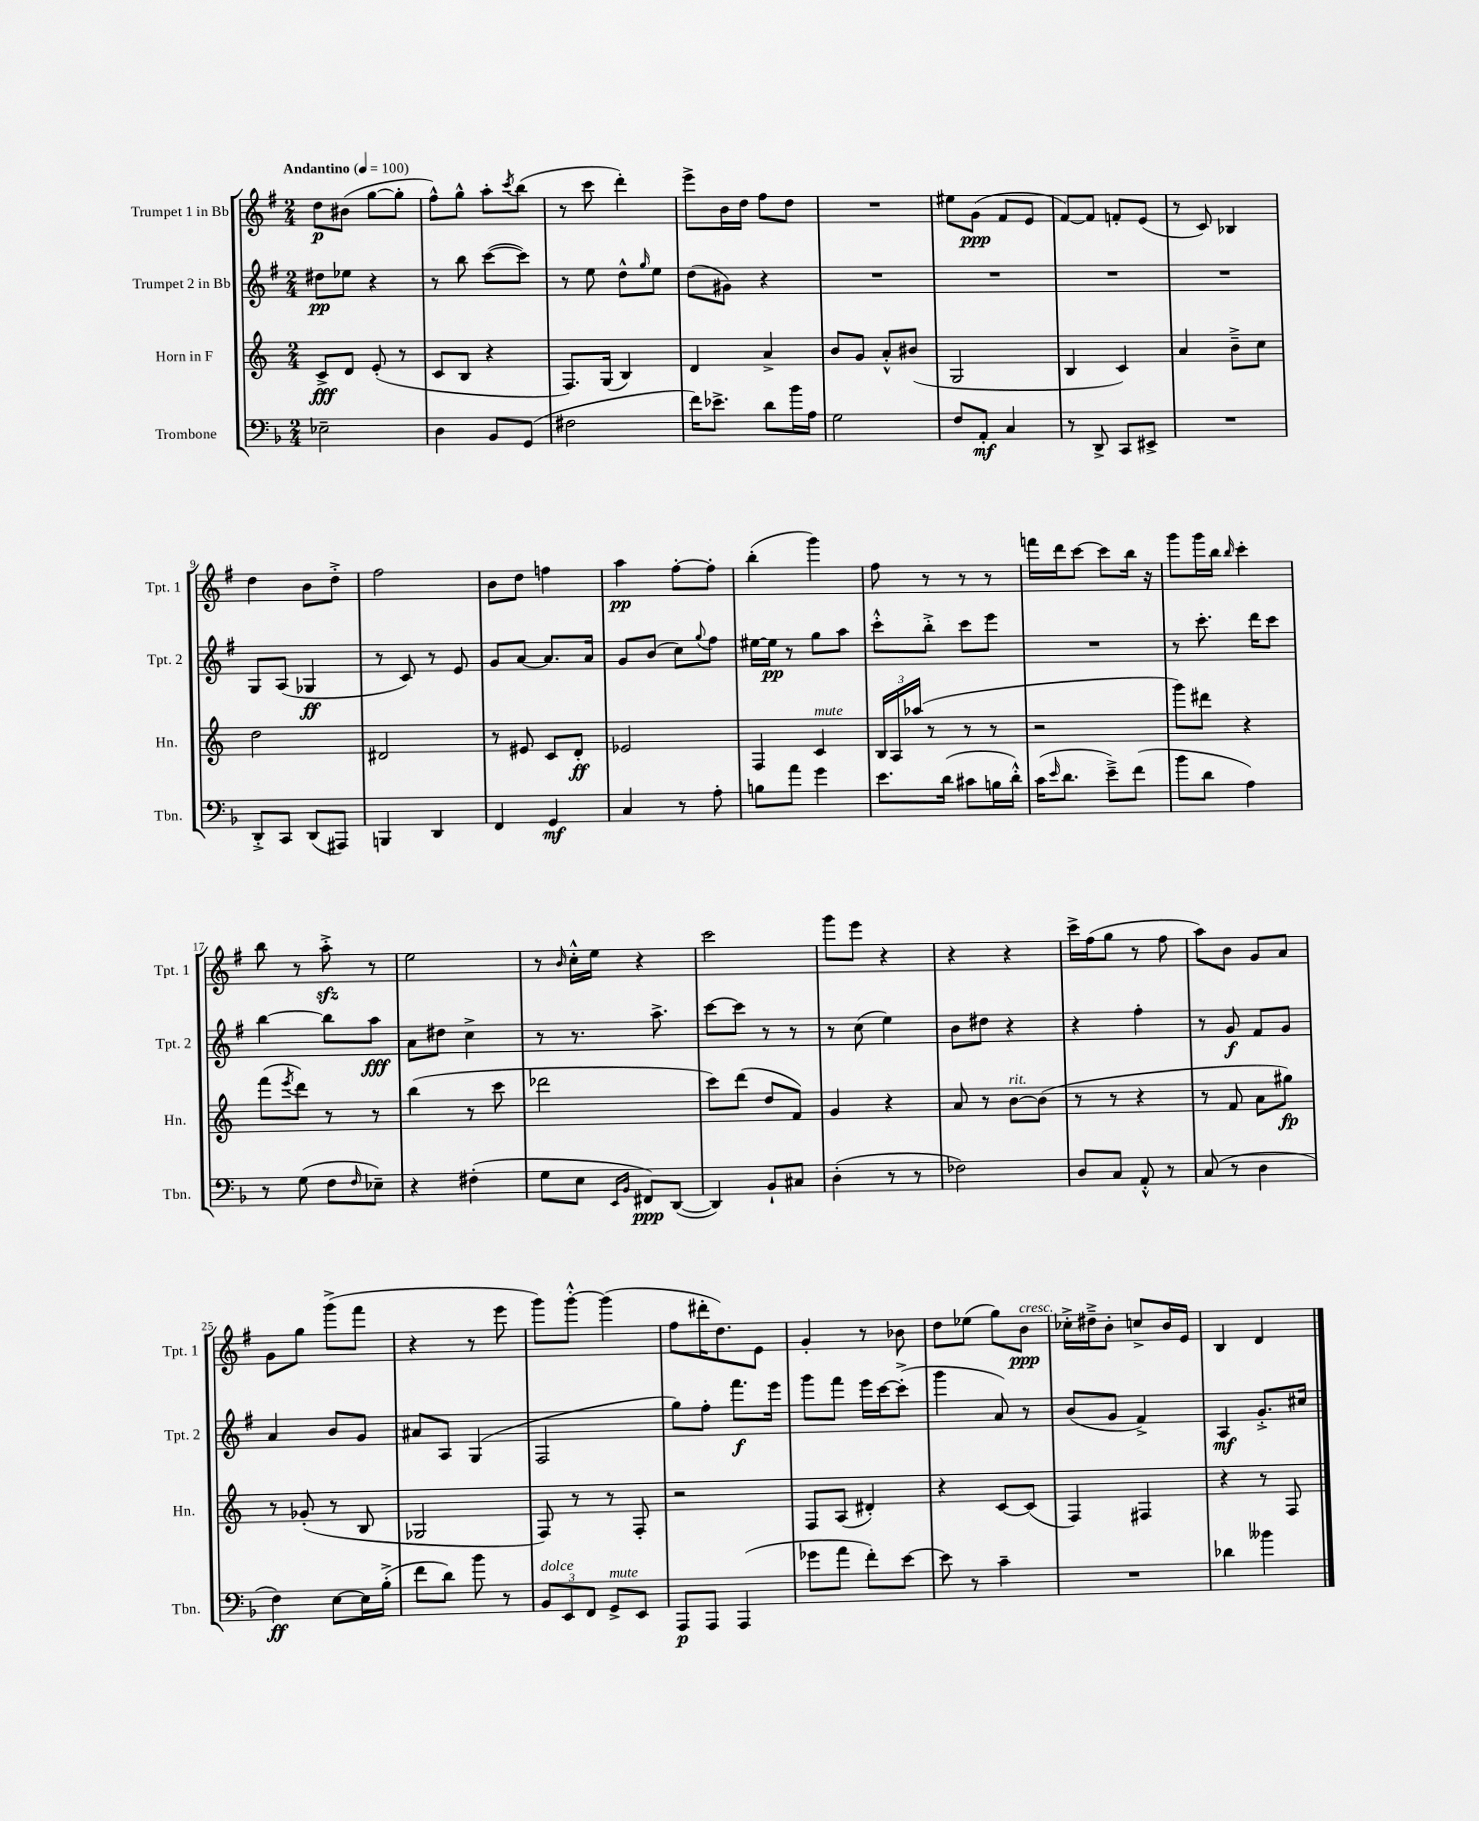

**kern	**kern	**kern	**kern
*staff4	*staff3	*staff2	*staff1
*clefF4	*clefG2	*clefG2	*clefG2
*k[b-]	*k[]	*k[f#]	*k[f#]
*M2/4	*M2/4	*M2/4	*M2/4
*MM100	*MM100	*MM100	*MM100
2E-~	8c^	8dd#	8dd
.	8d	8ee-	(8b#
.	(8e'	4r	[8gg
.	8r	.	8gg']
=	=	=	=
4D	8c	8r	8ff#^^)
.	8B	8bb	8gg^^
8BB-	4r	([8ccc	8aa'
.	.	.	8qccc
(8GG	.	8ccc])	(8bb
=	=	=	=
2F#	8.F)	8r	8r
.	.	8ee	8ccc
.	(16G	.	.
.	4B)	8dd^^	4ddd')
.	.	16qqgg	.
.	.	8ee	.
=	=	=	=
16f)	4d	(8dd	8eee^
8.e-^	.	.	.
.	.	8g#)	16b
.	.	.	16dd
8d	4a^	4r	8ff#
16b-	.	.	8dd
16A	.	.	.
=	=	=	=
2G	8b	2r	2r
.	8g	.	.
.	8a'^^	.	.
.	(8b#	.	.
=	=	=	=
8F	2G	2r	8ee#
8AA'	.	.	(8g
4C	.	.	8f#
.	.	.	8e
=	=	=	=
8r	4B	2r	[8f#)
8DD^	.	.	8f#]
8CC	4c)	.	8f'
8EE#^	.	.	(8e
=	=	=	=
2r	4a	2r	8r
.	.	.	8c)
.	8b~^	.	4B-
.	8cc	.	.
=	=	=	=
8DD'^	2dd	8G	4dd
8CC	.	(8A	.
(8DD	.	4G-	8b
8AAA#)	.	.	8dd'^
=	=	=	=
4BBB	2d#	8r	2ff#
.	.	8c)	.
4DD	.	8r	.
.	.	8e	.
=	=	=	=
4FF	8r	8g	8b
.	8e#	[8a	8dd
4GG	8c	8.a]	4ff
.	8d'	.	.
.	.	16a	.
=	=	=	=
4C	2e-	8g	4aa
.	.	(8b	.
8r	.	8cc)	[8ff#'
.	.	8qqgg	.
8A'	.	8ff#	8ff#']
=	=	=	=
8B	4F	[16ee#	(4bb'
.	.	16ee#]	.
8a	.	8r	.
4g	4c	8gg	4ggg)
.	.	8aa	.
=	=	=	=
8.e	24B	8ccc'^^	8ff#
.	24A	.	.
.	(24aa-	.	.
.	8r	8bb'^	8r
(16d	.	.	.
8c#	8r	8ccc	8r
16B	8r	8eee	8r
16d'^^)	.	.	.
=	=	=	=
(16c	2r	2r	16fff
16qqe	.	.	.
8.d	.	.	16ddd
.	.	.	[8ccc
8e~^)	.	.	8ccc]
(8f	.	.	16bb
.	.	.	16r
=	=	=	=
8b-	8ggg)	8r	8ggg
8d	8ddd#	8.ccc'	16ggg
.	.	.	16bb
.	.	.	16qqbb
4A)	4r	.	4ccc'
.	.	16ddd	.
.	.	8ccc	.
=	=	=	=
8r	(8fff	[4bb	8bb
.	8qeee	.	.
(8G	8ddd)	.	8r
8F	8r	8bb]	8aa'^
16qqF	.	.	.
8E-~)	8r	8aa	8r
=	=	=	=
4r	(4bb	8a	2ee
.	.	8dd#	.
(4F#'	8r	4cc^	.
.	8ccc	.	.
=	=	=	=
8G	2ddd-	8r	8r
.	.	.	16qqb
8E	.	8.r	16cc'^^
.	.	.	16ee
16qqEE	.	.	.
16qqBB-	.	.	.
8FF#)	.	.	4r
.	.	8.aa^	.
([8DD	.	.	.
=	=	=	=
4DD])	8ccc)	[8ccc	2ccc
.	(8ddd	8ccc]	.
8BB-`	8dd	8r	.
8C#	8f)	8r	.
=	=	=	=
(4D'	4g	8r	8ggg
.	.	(8cc	8eee
8r	4r	4ee)	4r
8r	.	.	.
=	=	=	=
2F-)	8a	8b	4r
.	8r	8dd#	.
.	[8b	4r	4r
.	(8b]	.	.
=	=	=	=
8D	8r	4r	16ccc^
.	.	.	(16ff#
8C	8r	.	8gg
8AA'^^	4r	4ff#'	8r
8r	.	.	8ff#
=	=	=	=
(8C	8r	8r	8aa)
8r	8f	8g	8b
4D	8a	8f#	8g
.	8gg#)	8g	8a
=	=	=	=
4F)	8r	4a	8g
.	(8g-'	.	8gg
[8E	8r	8b	(8ggg^
16E]	8B	8g	8fff#
(16B-'^	.	.	.
=	=	=	=
8f	2G-	8a#	4r
8d)	.	8A	.
8b-	.	(4G	8r
8r	.	.	8eee
=	=	=	=
12BB-	8F)	2F#	8ggg)
12EE	.	.	.
.	8r	.	[8ggg'^^
12FF	.	.	.
8GG^	8r	.	(4ggg]
8EE	8F'	.	.
=	=	=	=
8AAA	2r	8gg)	8ff#
8AAA	.	8ff#'	16ddd#'
.	.	.	8.dd)
(4AAA	.	8.fff#	.
.	.	.	8e
.	.	16eee	.
=	=	=	=
8g-	8F	8ggg	4g'
8a	(8A	8fff#	.
8f')	4d#')	16eee	8r
.	.	[16ccc	.
[8e	.	(8ccc'^]	8b-
=	=	=	=
8e]	4r	4ggg	8dd
8r	.	.	(8ee-
4c~	[8c	8a)	8gg)
.	(8c]	8r	8b
=	=	=	=
2r	4F)	(8b	16cc-'^
.	.	.	16dd#~^
.	.	8g	8b'
.	4F#	4f#^)	8cc^
.	.	.	16b
.	.	.	16e
=	=	=	=
4d-	4r	4A	4B
4b--	8r	8.g'^	4d
.	8F	.	.
.	.	16cc#	.
==	==	==	==
*-	*-	*-	*-
